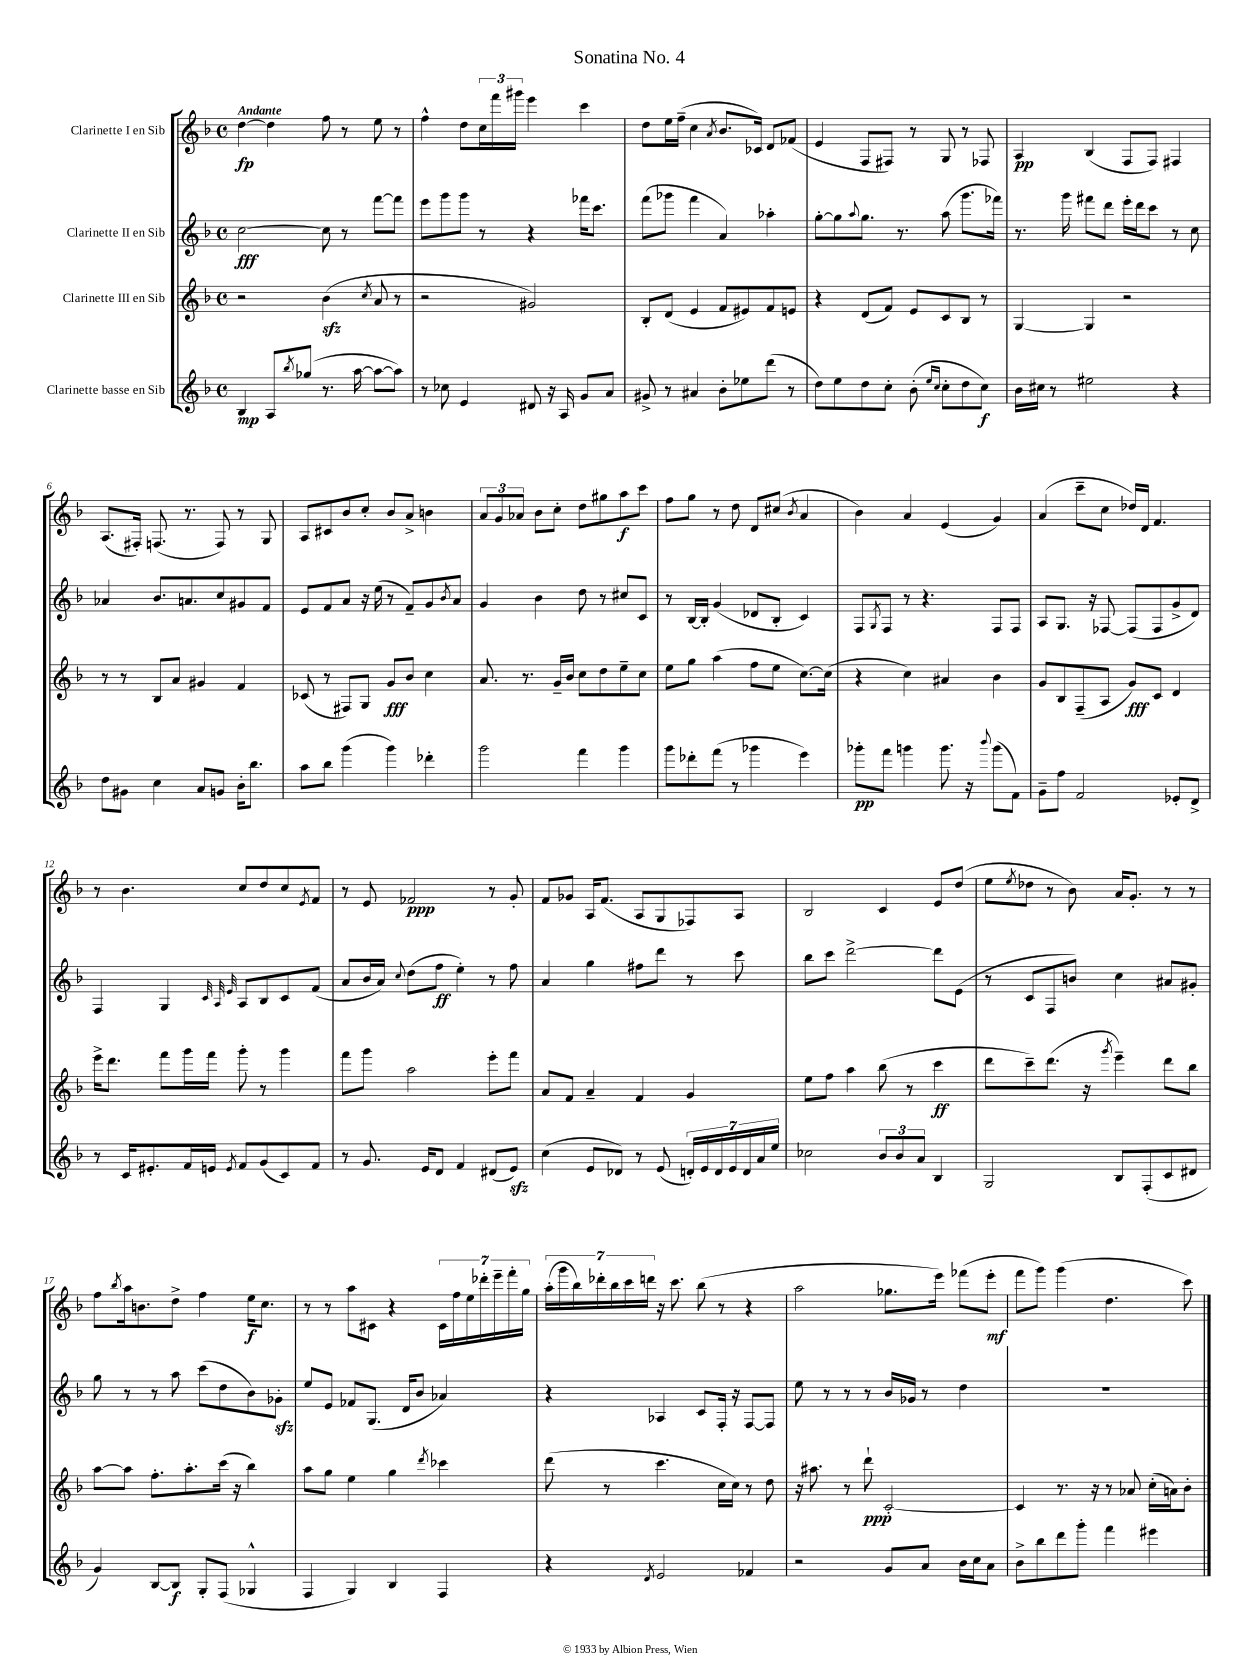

**kern	**kern	**kern	**kern
*staff4	*staff3	*staff2	*staff1
*clefG2	*clefG2	*clefG2	*clefG2
*k[b-]	*k[b-]	*k[b-]	*k[b-]
*M4/4	*M4/4	*M4/4	*M4/4
*met(c)	*met(c)	*met(c)	*met(c)
4B-	2r	[2cc	[4dd
8A	.	.	4dd]
8qbb-	.	.	.
(8gg-	.	.	.
8.r	(4b-	8cc]	8ff
.	.	8r	8r
[16aa	.	.	.
.	8qcc	.	.
8aa_	8a	[8fff	8ee
8aa])	8r	8fff]	8r
=	=	=	=
8r	2r	8eee	4ff^^
8cc-	.	8ggg	.
4e	.	8ggg	8dd
.	.	8r	24cc
.	.	.	24fff
.	.	.	24ggg#
8d#	2g#)	4r	4eee
16r	.	.	.
16A	.	.	.
8g	.	16fff-	4ccc
.	.	8.ccc	.
8a	.	.	.
=	=	=	=
8g#^	8B-'	(8fff	8dd
8r	(8d	8ggg-	16ee
.	.	.	(16ff~
4a#	4e	4fff	4cc
.	.	.	8qa
8b-'	8f	4a)	8.b-
8ee-	8e#)	.	.
.	.	.	16c-)
(8ddd	8f	4aa-'	8d
8r	8e	.	(8f-
=	=	=	=
8dd)	4r	[8gg'	4e
8ee	.	8gg]	.
.	.	8qqaa	.
8dd	(8d	8.gg	8F
8cc'	8f)	.	8F#)
.	.	8.r	.
(8b-'	8e	.	8r
16qqee	.	.	.
16qqcc	.	.	.
8cc'	8c	(8aa	8G
8dd	8B-	8.ggg	8r
8cc)	8r	.	8F-
.	.	16fff-)	.
=	=	=	=
16b-	[4G	8.r	4A
16cc#	.	.	.
8r	.	.	.
.	.	16ggg	.
2ee#	4G]	8fff#	(4B-
.	.	8ddd	.
.	2r	16eee'	8F
.	.	16ddd	.
.	.	8ccc	8F)
4r	.	8r	4F#
.	.	8cc	.
=	=	=	=
8dd	8r	4a-	(8.A
8g#	8r	.	.
.	.	.	16F#')
4cc	8B-	8.b-	(8.F
.	8a	.	.
.	.	8.a	8.r
8a	4g#	.	.
8g	.	8cc	8F)
16b-'	4f	8g#	8r
8.bb-	.	.	.
.	.	8f	8G
=	=	=	=
8aa	(8c-	8e	8A
8bb-	8r	8f	8c#
(4ggg	8F#)	8a	8b-
.	8G	16r	8cc'
.	.	(16ee	.
4ggg)	8g	8r	8b-
.	8b-	8f~)	8a^
4ddd-'	4cc	8g	4b
.	.	8qb-	.
.	.	8a	.
=	=	=	=
2ggg	8.a	4g	12a
.	.	.	12g
.	.	.	12a-
.	8.r	.	.
.	.	4b-	8b-
.	16g~	.	8cc'
.	16b-	.	.
4fff	8cc	8dd	8dd
.	8dd	8r	8gg#
4ggg	8ee~	8cc#	8aa
.	8cc	8c	8ccc
=	=	=	=
8ggg	8ee	8r	8ff
8ddd-'	8gg	[16B-	8gg
.	.	16B-']	.
(8fff	(4aa	(4g	8r
8r	.	.	8dd
4ggg-	8ff	8d-	8d
.	8ee	8B-'	(8cc#
.	.	.	8qb-
4eee)	[8.cc)	4c)	4a
.	(16cc]	.	.
=	=	=	=
8ggg-'	4r	8F	4b-)
.	.	8qG	.
8fff	.	8F	.
4ggg	4cc)	8r	4a
.	.	4.r	.
8.ggg	4a#	.	(4e
16r	.	.	.
8qqbbb-	.	.	.
(8ggg	4b-	8F	4g)
8f)	.	8F	.
=	=	=	=
8g~	8g	8A	(4a
8ff	8B-	8.G	.
2f	(8F~	.	8ccc~
.	.	16r	.
.	8A	[8F-	8cc
.	8g)	(8F-]	16dd-)
.	.	.	16d
.	8c	8F-	4.f
8e-'	4d	8g^	.
8d^	.	8d)	.
=	=	=	=
8r	16eee^	4F	8r
.	8.ddd	.	.
16c	.	.	4.b-
8.e#'	.	.	.
.	8fff	4G	.
16f	16ggg	.	.
16e	16fff	.	.
.	.	32qqc	.
.	.	32qqA	.
8qe	.	32qqe	.
8f	8ggg'	8A	8cc
(8g	8r	8B-	8dd
8c)	4ggg	8c	8cc
.	.	.	8qe
8f	.	(8f	8f
=	=	=	=
8r	8fff	8a	8r
8.g	8ggg	16b-	8e
.	.	16a)	.
.	.	8qqcc	.
.	2aa	(8dd	2f-
16e	.	.	.
8d	.	8ff	.
4f	.	4ee')	.
(8d#	8eee'	8r	8r
8e)	8fff	8ff	8g'
=	=	=	=
(4cc	8a	4a	8f
.	8f	.	8g-
8e	4a~	4gg	16A
.	.	.	(8.f
8d-)	.	.	.
8r	4f	8ff#	8A
(8e	.	8ddd	8G
28d')	4g	8r	8F-)
28e	.	.	.
28d	.	.	.
28e	.	.	.
.	.	8ccc	8A
28d	.	.	.
28a	.	.	.
28ee	.	.	.
=	=	=	=
2cc-	8ee	8bb-	2B-
.	8ff	8ccc	.
.	4aa	[2ddd^	.
12b-	(8bb-	.	4c
12b-	.	.	.
.	8r	.	.
12a	.	.	.
4B-	4ccc	8ddd]	8e
.	.	(8e	(8dd
=	=	=	=
2G	8ddd	8r	8ee
.	.	.	8qee
.	8ccc~)	8c	8dd-
.	(8.ddd	8F	8r
.	.	8b)	8b-)
.	16r	.	.
.	8qggg	.	.
8B-	4eee~)	4cc	16a
.	.	.	8.g'
(8F'	.	.	.
8c	8ddd	8a#	8r
8d#	8bb-	8g#'	8r
=	=	=	=
4g)	[8aa	8gg	8ff
.	.	.	8qbb-
.	8aa]	8r	16aa
.	.	.	8.b
[8B-	8.ff'	8r	.
8B-]	.	8aa	8dd^
.	8.aa'	.	.
8G'	.	(8ccc	4ff
(8F	(16ccc	8dd	.
.	16r	.	.
4G-^^	4bb-)	8b-)	16ee
.	.	.	8.cc
.	.	8g-'	.
=	=	=	=
4F	8aa	8ee	8r
.	8gg	8e	8r
4G)	4ee	8f-	8aa
.	.	(8.G	8c#
4B-	4gg	.	4r
.	.	16d	.
.	.	8b-	.
.	8qddd	.	.
4F	4ccc-	4a-)	28c#
.	.	.	28ff
.	.	.	28ee
.	.	.	28ddd-'
.	.	.	28eee~
.	.	.	28fff'
.	.	.	28gg
=	=	=	=
4r	(8ddd	4r	(28aa'
.	.	.	28ggg
.	.	.	28bb-)
.	.	.	28ddd-'
.	8r	.	.
.	.	.	28bb-
.	.	.	28ccc
.	.	.	28ddd
8qd	.	.	.
2e	4.ccc	4A-	16r
.	.	.	8.ccc
.	.	8c	(8bb-
.	16cc	16F'	8r
.	16cc)	16r	.
4f-	8r	[8F	4r
.	8dd	8F]	.
=	=	=	=
2r	16r	8ee	2aa
.	8.aa#	.	.
.	.	8r	.
.	8r	8r	.
.	8ddd`	8r	.
8g	[2c'	16b-	8.gg-
.	.	16g-	.
8a	.	8r	.
.	.	.	16eee)
16b-	.	4dd	(8fff-
16cc	.	.	.
8a	.	.	8eee'
=	=	=	=
8b-^	4c]	1r	8fff
8bb-	.	.	8ggg)
8ddd	8.r	.	(4ggg
8ggg'	.	.	.
.	16r	.	.
4fff	8r	.	4.dd
.	8a-	.	.
4eee#	(16cc'	.	.
.	16a)	.	.
.	8b-'	.	8ccc)
==	==	==	==
*-	*-	*-	*-
